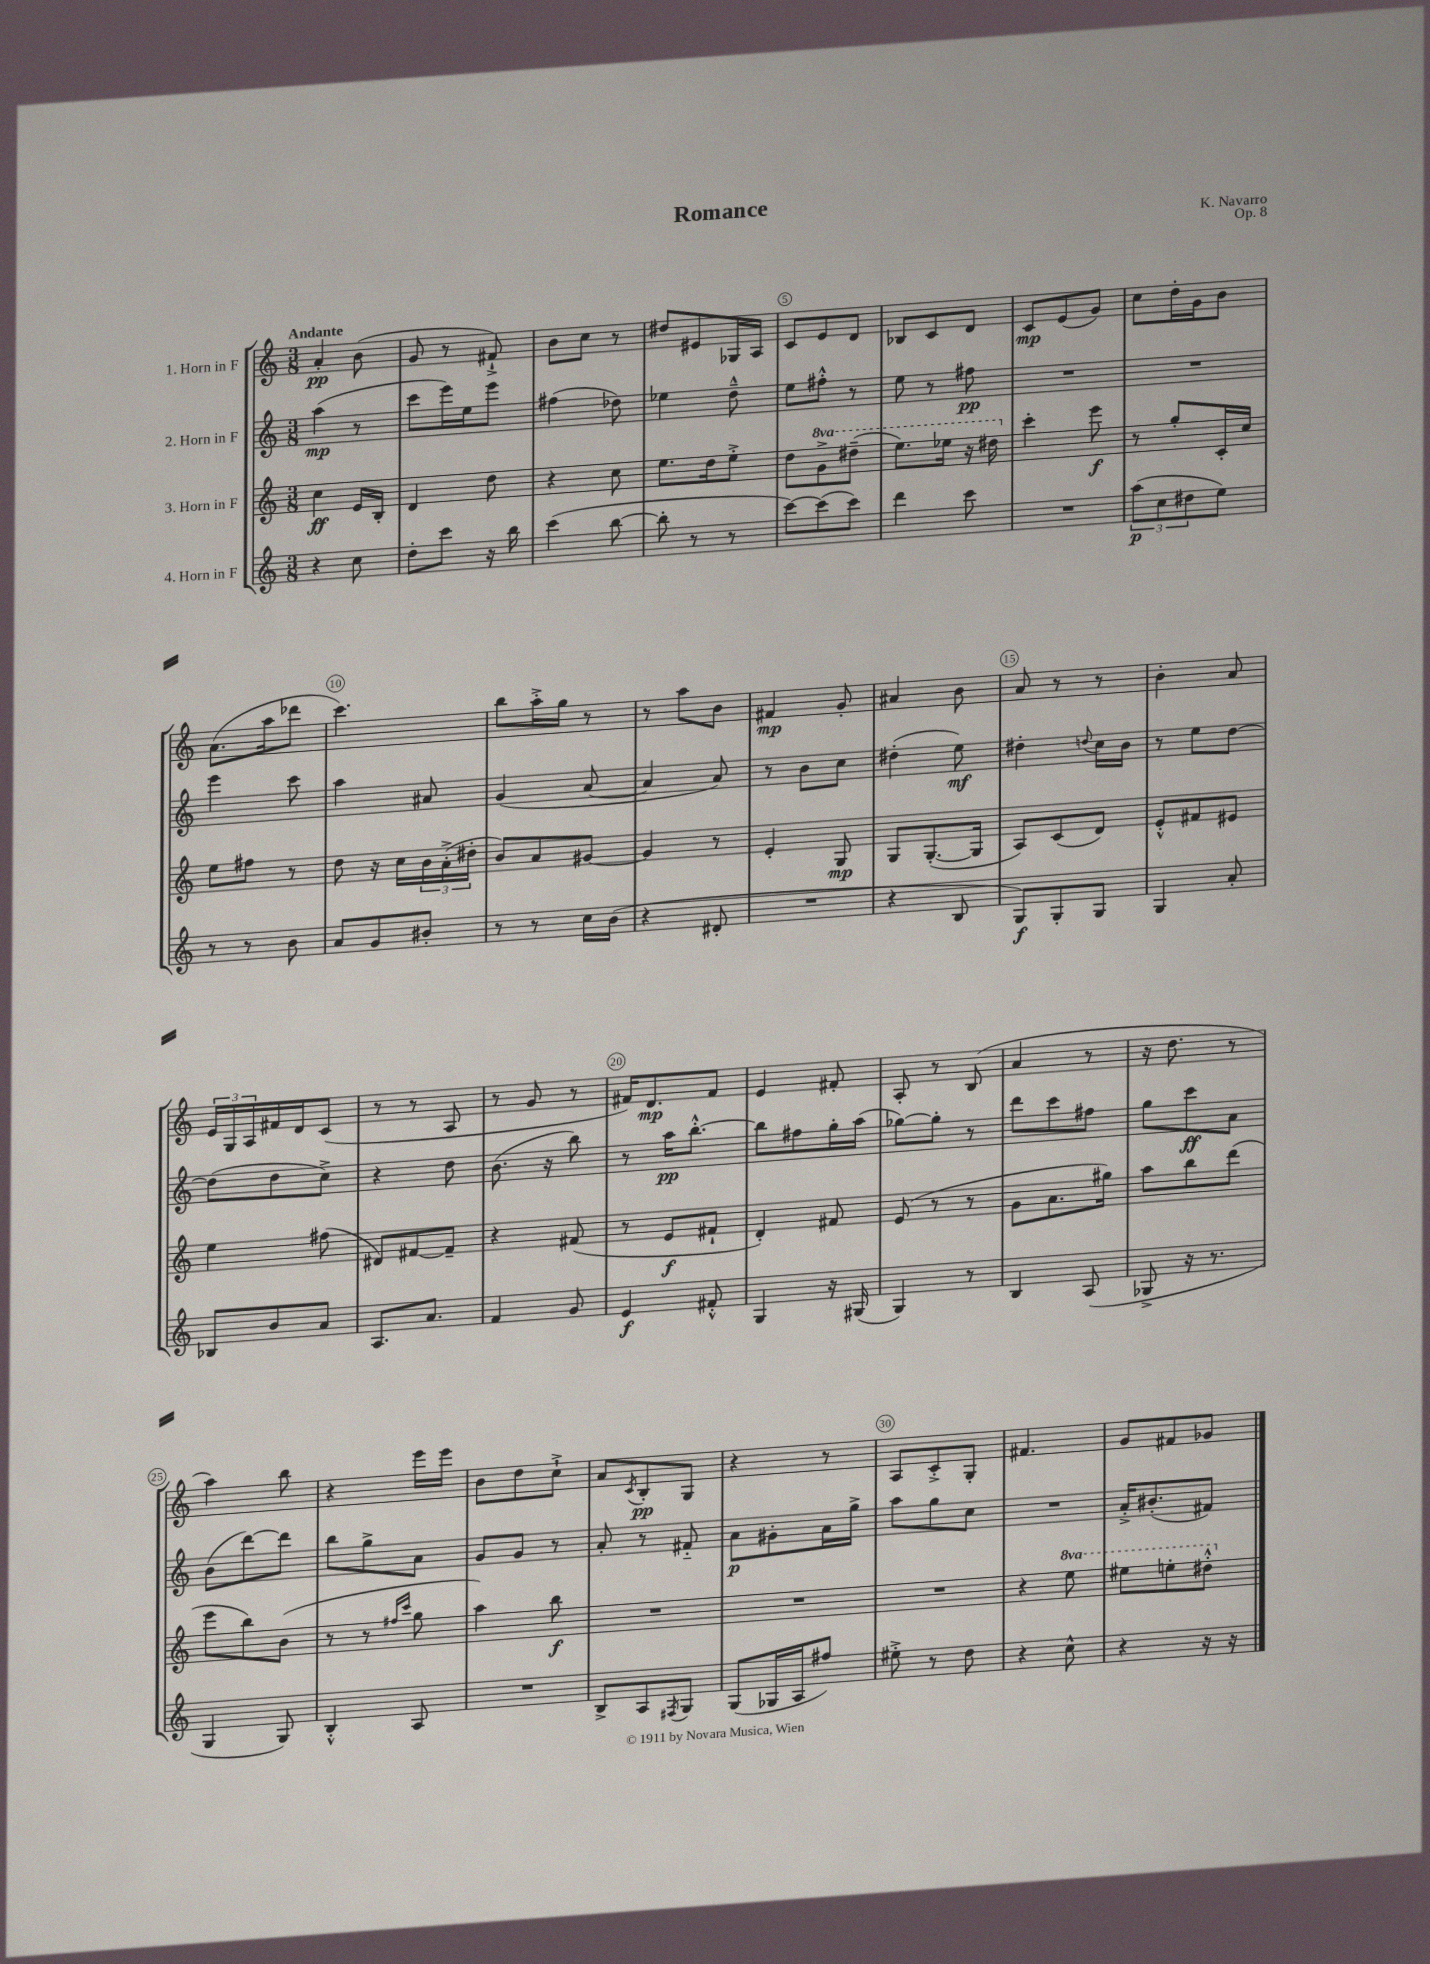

**kern	**dynam	**kern	**dynam	**kern	**dynam	**kern	**dynam
*part4	*part4	*part3	*part3	*part2	*part2	*part1	*part1
*staff4	*staff4	*staff3	*staff3	*staff2	*staff2	*staff1	*staff1
*I"4. Horn in F	*	*I"3. Horn in F	*	*I"2. Horn in F	*	*I"1. Horn in F	*
*clefG2	*	*clefG2	*	*clefG2	*	*clefG2	*
*k[]	*	*k[]	*	*k[]	*	*k[]	*
*M3/8	*	*M3/8	*	*M3/8	*	*M3/8	*
=1	=1	=1	=1	=1	=1	=1	=1
!	!	!	!	!	!	!LO:TX:a:B:t=Andante	!
4r	.	4cc\	ff	(4aa\	mp	4a'/	pp
8cc\	.	16e/LL	.	8r	.	(8b\	.
.	.	16B'/JJ	.	.	.	.	.
=2	=2	=2	=2	=2	=2	=2	=2
8dd'\L	.	4d/	.	8ccc\L	.	8g/	.
8ccc\J	.	.	.	16eee\L)	.	8r	.
.	.	.	.	16ee\J	.	.	.
16r	.	8dd\	.	8eee\J	.	8f#X`^/)	.
16bb\	.	.	.	.	.	.	.
=3	=3	=3	=3	=3	=3	=3	=3
(4ccc\	.	4r	.	(4ff#X\	.	8b\L	.
.	.	.	.	.	.	8cc\J	.
[8bb\	.	8cc\	.	8dd-X\)	.	8r	.
=4	=4	=4	=4	=4	=4	=4	=4
8bb'\]	.	8.ee\L	.	4ee-X\	.	8dd#X/L	.
8r	.	.	.	.	.	8e#X/	.
.	.	16dd\k	.	.	.	.	.
8r	.	8ee'^\J	.	8dd~^^\	.	16G-X/L	.
.	.	.	.	.	.	16A/JJ	.
=5	=5	=5	=5	=5	=5	=5	=5
[8ccc\L)	.	8dd\L	.	8ee\L	.	8c/L	.
*	*	*8va	*	*	*	*	*
(8ccc\]	.	8gg^\	.	8ff#X'^^\J	.	8e/	.
8ccc\J)	.	(8ddd#X~\J	.	8r	.	8d/J	.
=6	=6	=6	=6	=6	=6	=6	=6
4ddd\	.	8.eee\L)	.	8ee\	.	8B-X/L	.
.	.	.	.	8r	.	8c/	.
.	.	16eee-X\Jk	.	.	.	.	.
8ccc\	.	16r	.	8ff#X\	pp	8d/J	.
.	.	16ddd#X\	.	.	.	.	.
=7	=7	=7	=7	=7	=7	=7	=7
*	*	*X8va	*	*	*	*	*
4.r	.	4ccc'\	.	4.r	.	8c/L	mp
.	.	.	.	.	.	(8e/	.
.	.	8eee\	f	.	.	8g/J)	.
=8	=8	=8	=8	=8	=8	=8	=8
(12aa\L	p	8r	.	4.r	.	8cc\L	.
12cc\	.	.	.	.	.	.	.
.	.	8gg'/L	.	.	.	16dd'\L	.
12dd#X\	.	.	.	.	.	.	.
.	.	.	.	.	.	16g\J	.
8ee\J)	.	16c'/L	.	.	.	8b\J	.
.	.	16cc/JJ	.	.	.	.	.
!!LO:LB:g=z
=9	=9	=9	=9	=9	=9	=9	=9
8r	.	8ee\L	.	4eee\	.	(8.a\L	.
8r	.	8ff#X\J	.	.	.	.	.
.	.	.	.	.	.	16aa\k	.
8b\	.	8r	.	8ccc\	.	8ddd-X\J	.
=10	=10	=10	=10	=10	=10	=10	=10
8a/L	.	8dd\	.	4aa\	.	4.ccc\)	.
8g/	.	16r	.	.	.	.	.
.	.	16cc\LL	.	.	.	.	.
8b#X'/J	.	24b\	.	8a#X/	.	.	.
.	.	(24a'^\	.	.	.	.	.
.	.	24dd#X'\JJ	.	.	.	.	.
=11	=11	=11	=11	=11	=11	=11	=11
8r	.	8b/L)	.	(4g/	.	8bb\L	.
8r	.	8a/	.	.	.	16aa'^\L	.
.	.	.	.	.	.	16gg\JJ	.
16cc\LL	.	[8g#X/J	.	[8a/	.	8r	.
(16b\JJ	.	.	.	.	.	.	.
=12	=12	=12	=12	=12	=12	=12	=12
4r	.	4g#/]	.	4a/]	.	8r	.
.	.	.	.	.	.	8aa\L	.
8d#X'/	.	8r	.	8a/)	.	8b\J	.
=13	=13	=13	=13	=13	=13	=13	=13
4.r	.	4e'/	.	8r	.	4f#X/	mp
.	.	.	.	8b\L	.	.	.
.	.	8G/	mp	8cc\J	.	8g'/	.
=14	=14	=14	=14	=14	=14	=14	=14
4r	.	8G/L	.	(4dd#X'\	.	4a#X/	.
.	.	([8.G'/	.	.	.	.	.
8B/	.	.	.	8ee\)	mf	8b\	.
.	.	16G/Jk]	.	.	.	.	.
=15	=15	=15	=15	=15	=15	=15	=15
8G/L)	f	8A/L)	.	4dd#X'\	.	8a/	.
8G'/	.	(8c/	.	.	.	8r	.
.	.	.	.	8qqddn/	.	.	.
8G/J	.	8d/J)	.	16cc\LL	.	8r	.
.	.	.	.	16b\JJ	.	.	.
=16	=16	=16	=16	=16	=16	=16	=16
4G/	.	8e'^^/L	.	8r	.	4b'\	.
.	.	8f#X/	.	8ee\L	.	.	.
8a'/	.	8e#X/J	.	[8dd\J	.	8a/	.
!!LO:LB:g=z
=17	=17	=17	=17	=17	=17	=17	=17
8B-X/L	.	4ee\	.	(8dd\L]	.	24e/LL	.
.	.	.	.	.	.	24G/	.
.	.	.	.	.	.	24A/	.
8b/	.	.	.	8dd\	.	16f#X/	.
.	.	.	.	.	.	16d/J	.
8a/J	.	(8ff#X\	.	8cc^\J)	.	(8c/J	.
=18	=18	=18	=18	=18	=18	=18	=18
8.A/L	.	8d#X/L)	.	4r	.	8r	.
.	.	[8f#X/	.	.	.	8r	.
8.a/J	.	.	.	.	.	.	.
.	.	8f#~/J]	.	8dd\	.	8A/	.
=19	=19	=19	=19	=19	=19	=19	=19
4f/	.	4r	.	(8.b\	.	8r	.
.	.	.	.	.	.	8g/	.
.	.	.	.	16r	.	.	.
8g/	.	(8f#X/	.	8bb\)	.	8r	.
=20	=20	=20	=20	=20	=20	=20	=20
4e/	f	8r	.	8r	.	16f#X/KL)	.
.	.	.	.	.	.	8.d/	mp
.	.	8e/L	f	16aa\KL	pp	.	.
.	.	.	.	[8.bb'^^\J	.	.	.
8f#X'^^/	.	8f#X`/J	.	.	.	8f#/J	.
=21	=21	=21	=21	=21	=21	=21	=21
4G/	.	4d'/)	.	8bb\L]	.	4e/	.
.	.	.	.	8ff#X\	.	.	.
16r	.	8f#X/	.	16gg'\L	.	8f#X'/	.
(16G#X/	.	.	.	(16aa\JJ	.	.	.
=22	=22	=22	=22	=22	=22	=22	=22
4G/)	.	(8e/	.	[8gg-X\L)	.	8A'/	.
.	.	8r	.	8gg-'\J]	.	8r	.
8r	.	8r	.	8r	.	(8B/	.
=23	=23	=23	=23	=23	=23	=23	=23
4B/	.	8g\L	.	8ddd\L	.	4a/	.
.	.	8.a\	.	8ccc\	.	.	.
(8A/	.	.	.	8ff#X\J	.	8r	.
.	.	16gg#X\Jk)	.	.	.	.	.
=24	=24	=24	=24	=24	=24	=24	=24
8G-X^/	.	8aa\L	.	8gg\L	.	16r	.
.	.	.	.	.	.	8.dd\	.
16r	.	8bb\	.	8ccc\	ff	.	.
8.r	.	.	.	.	.	.	.
.	.	(8ddd\J	.	8a\J	.	8r	.
!!LO:LB:g=z
=25	=25	=25	=25	=25	=25	=25	=25
4G/	.	8eee\L	.	(8b\L	.	4aa\)	.
.	.	8bb\)	.	[8ddd\)	.	.	.
8G/)	.	(8b\J	.	8ddd\J]	.	8bb\	.
=26	=26	=26	=26	=26	=26	=26	=26
4B'^^/	.	8r	.	8bb\L	.	4r	.
.	.	8r	.	8gg^\	.	.	.
.	.	16qqff#X/LL	.	.	.	.	.
.	.	16qqccc/JJ	.	.	.	.	.
8A/	.	8gg\	.	8a\J	.	16eee\LL	.
.	.	.	.	.	.	16eee\JJ	.
=27	=27	=27	=27	=27	=27	=27	=27
4.r	.	4aa\)	.	8g/L	.	8b\L	.
.	.	.	.	8g/J	.	8dd\	.
.	.	8bb\	f	8r	.	8cc`^\J	.
=28	=28	=28	=28	=28	=28	=28	=28
8B^/L	.	4.r	.	8a'/	.	8a/L	.
.	.	.	.	.	.	8qc/	.
8A/	.	.	.	8r	.	8B'/	pp
8qF#X/	.	.	.	.	.	.	.
8G/J	.	.	.	8f#X/	.	8G/J	.
=29	=29	=29	=29	=29	=29	=29	=29
(8G/L	.	4.r	.	8a\L	p	4r	.
16G-X/L	.	.	.	8g#X'\	.	.	.
16A/J	.	.	.	.	.	.	.
8ff#X/J)	.	.	.	16a\L	.	8r	.
.	.	.	.	16gg^\JJ	.	.	.
=30	=30	=30	=30	=30	=30	=30	=30
8ee#X'^\	.	4.r	.	8aa\L	.	8A/L	.
8r	.	.	.	8gg\	.	8c'^/	.
8dd\	.	.	.	8cc\J	.	8G'/J	.
=31	=31	=31	=31	=31	=31	=31	=31
4r	.	4r	.	4.r	.	4.f#X/	.
*	*	*8va	*	*	*	*	*
8cc^^\	.	8eee\	.	.	.	.	.
=32	=32	=32	=32	=32	=32	=32	=32
4r	.	8eee#X\L	.	16a'^/KL	.	8g/L	.
.	.	.	.	(8.b#X'/	.	.	.
.	.	8eeen'\	.	.	.	8f#X/	.
16r	.	8ddd#X'^^\J	.	8f#X/J)	.	8g-X/J	.
16r	.	.	.	.	.	.	.
*	*	*X8va	*	*	*	*	*
==	==	==	==	==	==	==	==
*-	*-	*-	*-	*-	*-	*-	*-
